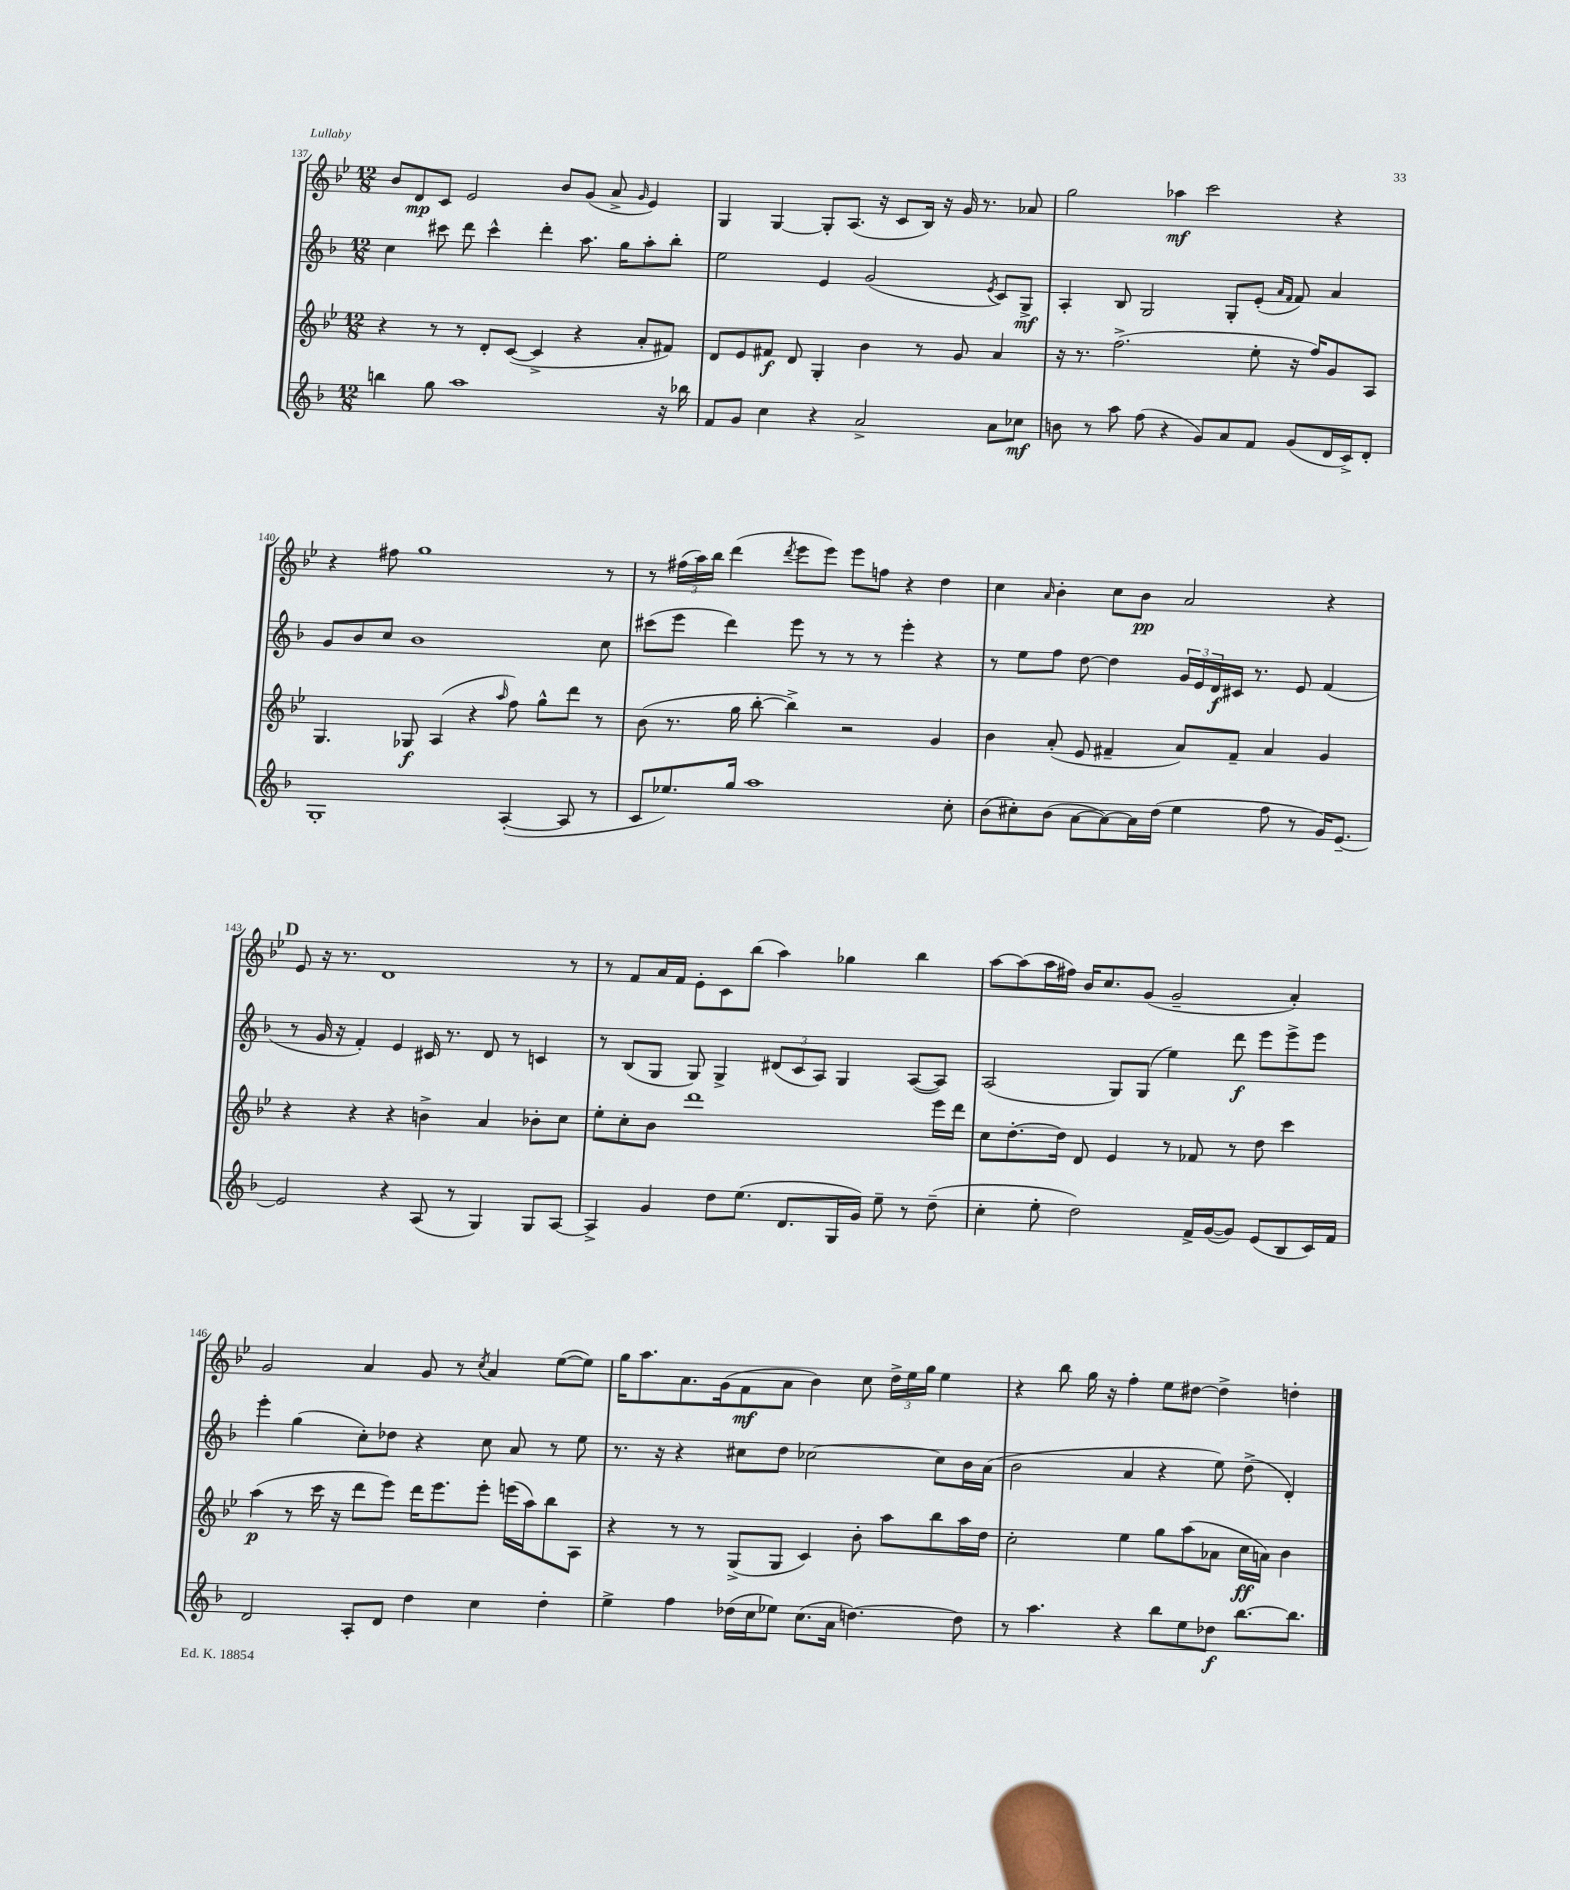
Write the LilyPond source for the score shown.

<<
\new StaffGroup <<
\new Staff = "s0" {
    \clef treble \key bes \major \numericTimeSignature \time 12/8
    bes'8 d'8\mp c'8 ees'2 bes'8 g'8( a'8-> \grace { g'16 } ees'4) |
    g4 g4~ g8-. a8.( r16 c'8 bes16) r16 g'16 r8. aes'8 |
    g''2 aes''4\mf c'''2 r4 |
    r4 fis''8 g''1 r8 |
    r8 \tuplet 3/2 { fis''16( a''16) bes''16 } d'''4( \acciaccatura { d'''8 } ees'''8 ees'''8) ees'''8 f''8 r4 d''4 |
    c''4 \grace { a'16 } bes'4-. c''8 bes'8\pp a'2 r4 |
    \mark \markup { \bold "D" } ees'8 r16 r8. d'1 r8 |
    r8 f'8 a'16 f'16 ees'8-. c'8 bes''8( a''4) ges''4 bes''4 |
    a''8~ a''8( a''16 fis''16) bes'16 c''8. g'8( g'2-- a'4-.) |
    g'2 a'4 g'8 r8 \acciaccatura { c''8 } a'4 ees''8~( ees''8) |
    g''16 a''8. a'8. g'16( f'8\mf a'8 bes'4) c''8 \tuplet 3/2 { d''16-> ees''16 g''16 } ees''4 |
    r4 bes''8 g''16 r16 f''4-. ees''8 dis''8~ dis''4-> d''4-. \bar "|." |
}
\new Staff = "s1" {
    \clef treble \key f \major \numericTimeSignature \time 12/8
    c''4 cis'''8 d'''8 cis'''4-^ d'''4-. a''8. g''16 a''8-. bes''8-. |
    e''2 e'4 g'2( \acciaccatura { e'8 } c'8) g8->\mf |
    a4-. bes8 g2 g8-. e'8-.( \grace { a'16 f'16 } f'8) a'4 |
    g'8 bes'8 c''8 bes'1 c''8 |
    cis'''8( e'''8 d'''4) e'''8 r8 r8 r8 e'''4-. r4 |
    r8 e''8 f''8 d''8~ d''4 \tuplet 3/2 { g'16 e'16 d'16\f } cis'16 r8. e'8 f'4( |
    \mark \markup { \bold "D" } r8 g'16 r16 f'4-.) e'4 cis'16 r8. d'8 r8 c'4 |
    r8 bes8( g8 g8) g4-> \tuplet 3/2 { dis'8( c'8 a8) } g4 a8~( a8) |
    a2( g8) g8( e''4) d'''8\f e'''8 e'''8-> e'''8 |
    e'''4-. g''4( c''8-.) des''8 r4 c''8 a'8 r8 e''8 |
    r8. r16 r4 cis''8 d''8 ces''2~ ces''8 bes'16 a'16( |
    bes'2 a'4 r4 e''8) d''8->( d'4-.) \bar "|." |
}
\new Staff = "s2" {
    \clef treble \key bes \major \numericTimeSignature \time 12/8
    r4 r8 r8 d'8-. c'8~( c'4-> r4 a'8-. fis'8) |
    d'8 ees'8 fis'8\f d'8 g4-. bes'4 r8 g'8 a'4 |
    r16 r8. f''2.->( ees''8-. r16 f''16) g'8 a8 |
    g4. ges8\f a4( r4 \grace { a''16 } f''8) g''8-^ d'''8 r8 |
    bes'8( r8. g''16 bes''8~-. bes''4->) r2 g'4 |
    bes'4 a'8-.( ees'8 fis'4-- a'8) fis'8-- a'4 g'4 |
    \mark \markup { \bold "D" } r4 r4 r4 b'4-> a'4 bes'8-. c''8 |
    ees''8-. c''8-. bes'8 d'''1 ees'''16 d'''16 |
    c''8 d''8.~-. d''16 d'8 ees'4 r8 fes'8 r8 d''8 c'''4 |
    a''4\p( r8 c'''16 r16 d'''8 ees'''8) d'''16 ees'''8. ees'''8-. e'''16( a''16) bes''8 a8 |
    r4 r8 r8 g8->( g8 c'4) bes'8-. a''8 bes''8 a''16 d''16 |
    c''2-. ees''4 g''8 a''8( aes'8 c''16\ff a'16) bes'4 \bar "|." |
}
\new Staff = "s3" {
    \clef treble \key f \major \numericTimeSignature \time 12/8
    b''4 g''8 a''1 r16 bes''16 |
    f'8 g'8 c''4 r4 a'2-> a'8 ces''8\mf |
    b'8 r8 a''8 f''8( r4 g'8) a'8 f'8 g'8( d'16 c'16->) d'8-. |
    g1-. a4~-.( a8 r8 |
    c'8 ees''8.) g''16 a''1 c''8-. |
    bes'8( cis''8-.) bes'8( a'8~ a'8~) a'16 d''16( e''4 f''8 r8 g'16) e'8.~-- |
    \mark \markup { \bold "D" } e'2 r4 a8( r8 g4) g8 a8~ |
    a4-> g'4 d''8 e''8.( d'8. g16 g'16) e''8-- r8 d''8--( |
    c''4-. e''8-. d''2) f'16-> g'16~( g'8) e'8( bes8 c'16) f'16 |
    d'2 a8-. d'8 d''4 c''4 d''4-. |
    e''4-> f''4 des''16( c''16 ees''8) c''8.( a'16 d''4.~) d''8 |
    r8 a''4. r4 bes''8 e''8 des''8\f bes''8.~ bes''8. \bar "|." |
}
>>
>>
\layout { \context { \Score currentBarNumber = #137 } }
